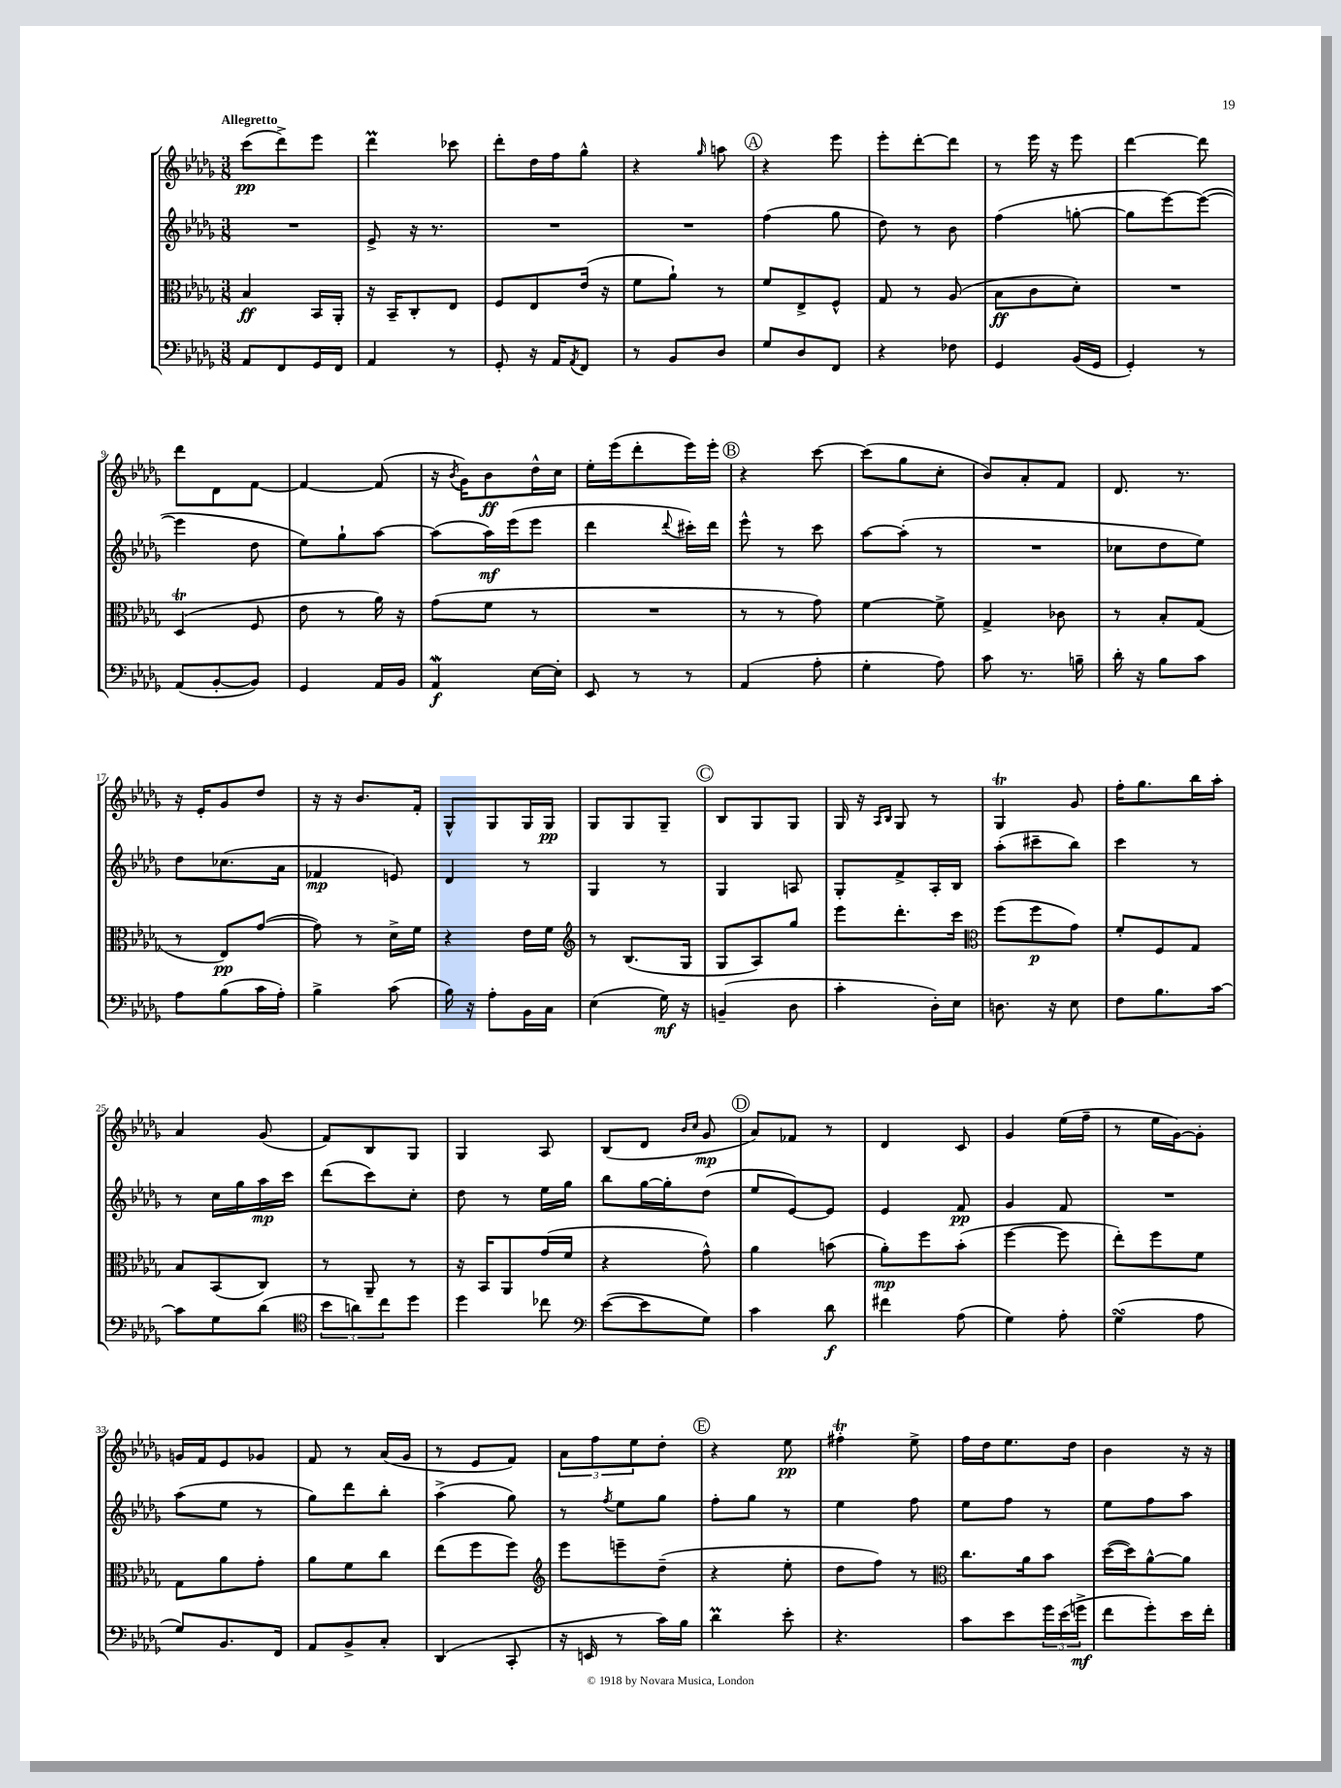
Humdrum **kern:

**kern	**dynam	**kern	**dynam	**kern	**dynam	**kern	**dynam
*part4	*part4	*part3	*part3	*part2	*part2	*part1	*part1
*staff4	*staff4	*staff3	*staff3	*staff2	*staff2	*staff1	*staff1
*clefF4	*	*clefC3	*	*clefG2	*	*clefG2	*
*k[b-e-a-d-g-]	*	*k[b-e-a-d-g-]	*	*k[b-e-a-d-g-]	*	*k[b-e-a-d-g-]	*
*M3/8	*	*M3/8	*	*M3/8	*	*M3/8	*
=1	=1	=1	=1	=1	=1	=1	=1
!	!	!	!	!	!	!LO:TX:a:B:t=Allegretto	!
8AA-/L	.	4B-/	ff	4.r	.	(8ccc\L	pp
8FF/	.	.	.	.	.	8ddd-^\)	.
16GG-/L	.	16BB-/LL	.	.	.	8eee-\J	.
16FF/JJ	.	16AA-'/JJ	.	.	.	.	.
=2	=2	=2	=2	=2	=2	=2	=2
4AA-/	.	16r	.	8e-^/	.	4ddd-M\	.
.	.	16BB-~/KL	.	.	.	.	.
.	.	8C'/	.	16r	.	.	.
.	.	.	.	8.r	.	.	.
8r	.	8E-/J	.	.	.	8ccc-X\	.
=3	=3	=3	=3	=3	=3	=3	=3
8GG-'/	.	8F/L	.	4.r	.	8ddd-'\L	.
16r	.	8E-/	.	.	.	16dd-\L	.
16AA-/KL	.	.	.	.	.	16ff\J	.
8qAA-/	.	.	.	.	.	.	.
8FF/J	.	(16e-/Jk	.	.	.	8gg-^^\J	.
.	.	16r	.	.	.	.	.
=4	=4	=4	=4	=4	=4	=4	=4
8r	.	8f\L	.	4.r	.	4r	.
8BB-/L	.	8a-`\J)	.	.	.	.	.
.	.	.	.	.	.	16qqgg-/	.
8D-/J	.	8r	.	.	.	8aan\	.
!!LO:REH:place=s1:t=A
=5	=5	=5	=5	=5	=5	=5	=5
8G-/L	.	8f/L	.	(4ff\	.	4r	.
8D-/	.	8E-^/	.	.	.	.	.
8FF/J	.	8F^^/J	.	8gg-\	.	8eee-\	.
=6	=6	=6	=6	=6	=6	=6	=6
4r	.	8G-/	.	8dd-\)	.	8eee-'\L	.
.	.	8r	.	8r	.	[8ddd-'\	.
8F-X\	.	(8A-/	.	8b-\	.	8ddd-\J]	.
=7	=7	=7	=7	=7	=7	=7	=7
4GG-/	.	8B-\L	ff	(4ff\	.	8r	.
.	.	8c\	.	.	.	16eee-\	.
.	.	.	.	.	.	16r	.
(16BB-/LL	.	8d-'\J)	.	[8ggn'\	.	8eee-\	.
16GG-/JJ	.	.	.	.	.	.	.
=8	=8	=8	=8	=8	=8	=8	=8
4GG-'/)	.	4.r	.	8gg\L]	.	[4ddd-\	.
.	.	.	.	[8eee-\)	.	.	.
8r	.	.	.	(8eee-\J_	.	8ddd-\]	.
!!LO:LB:g=z
=9	=9	=9	=9	=9	=9	=9	=9
(8AA-/L	.	(4D-T/	.	4eee-\]	.	8ddd-\L	.
[8BB-'/	.	.	.	.	.	8d-\	.
8BB-/J])	.	8F/	.	8dd-\	.	[8f\J	.
=10	=10	=10	=10	=10	=10	=10	=10
4GG-/	.	8e-\	.	8ee-\L)	.	4f/_	.
.	.	8r	.	8gg-`\	.	.	.
16AA-/LL	.	16a-\)	.	[8aa-\J	.	(8f/]	.
16BB-/JJ	.	16r	.	.	.	.	.
=11	=11	=11	=11	=11	=11	=11	=11
4AA-W/	f	(8g-\L	.	(8aa-\L]	.	16r	.
.	.	.	.	.	.	8qb-/	.
.	.	.	.	.	.	16g-\KL)	.
.	.	8f\J	.	16aa-\L)	mf	8b-\	ff
.	.	.	.	(16eee-\J	.	.	.
[16E-\LL	.	8r	.	8eee-\J	.	16dd-^^\L	.
16E-'\JJ]	.	.	.	.	.	16cc\JJ	.
=12	=12	=12	=12	=12	=12	=12	=12
8EE-/	.	4.r	.	4ddd-\	.	16ee-'\LL	.
.	.	.	.	.	.	(16eee-\J	.
8r	.	.	.	.	.	8ddd-'\	.
.	.	.	.	8qqddd-/	.	.	.
8r	.	.	.	16ccc#X'\LL)	.	16eee-\L)	.
.	.	.	.	16ddd-\JJ	.	16eee-'\JJ	.
!!LO:REH:place=s1:t=B
=13	=13	=13	=13	=13	=13	=13	=13
(4AA-/	.	8r	.	8eee-^^\	.	4r	.
.	.	8r	.	8r	.	.	.
8A-'\	.	8g-\)	.	8ccc\	.	[8ccc\	.
=14	=14	=14	=14	=14	=14	=14	=14
4G-'\	.	[4f\	.	[8aa-\L	.	(8ccc\L]	.
.	.	.	.	(8aa-'\J]	.	8gg-\	.
8A-\)	.	8f^\]	.	8r	.	8cc'\J	.
=15	=15	=15	=15	=15	=15	=15	=15
8c\	.	4G-^/	.	4.r	.	8b-/L)	.
8.r	.	.	.	.	.	8a-'/	.
.	.	8c-X\	.	.	.	8f/J	.
16Bn~\	.	.	.	.	.	.	.
=16	=16	=16	=16	=16	=16	=16	=16
16d-'\	.	8r	.	8cc-X\L	.	8.d-/	.
16r	.	.	.	.	.	.	.
8B-\L	.	8B-'/L	.	8dd-\	.	.	.
.	.	.	.	.	.	8.r	.
8c\J	.	(8G-/J	.	8ee-\J)	.	.	.
!!LO:LB:g=z
=17	=17	=17	=17	=17	=17	=17	=17
8A-\L	.	8r	.	8dd-\L	.	16r	.
.	.	.	.	.	.	16e-'/KL	.
(8B-\	.	8E-/L)	pp	(8.cc-X\	.	8g-/	.
16c\L	.	([8g-/J	.	.	.	8dd-/J	.
16A-'\JJ)	.	.	.	16a-\Jk	.	.	.
=18	=18	=18	=18	=18	=18	=18	=18
4B-^\	.	8g-\])	.	4f-X/	mp	16r	.
.	.	.	.	.	.	16r	.
.	.	8r	.	.	.	8.b-/L	.
(8c\	.	16d-^\LL	.	8en/)	.	.	.
.	.	16f\JJ	.	.	.	16f'/Jk	.
=19	=19	=19	=19	=19	=19	=19	=19
16B-\)	.	4r	.	4d-/	.	8G-^^/L	.
16r	.	.	.	.	.	.	.
8A-'\L	.	.	.	.	.	8G-/	.
16BB-\L	.	16e-\LL	.	8r	.	16G-/L	.
16C\JJ	.	16f\JJ	.	.	.	16G-/JJ	pp
=20	=20	=20	=20	=20	=20	=20	=20
*	*	*clefG2	*	*	*	*	*
(4E-\	.	8r	.	4G-/	.	8G-/L	.
.	.	(8.B-/L	.	.	.	8G-/	.
16G-\)	mf	.	.	8r	.	8G-~/J	.
16r	.	16G-/Jk	.	.	.	.	.
!!LO:REH:place=s1:t=C
=21	=21	=21	=21	=21	=21	=21	=21
(4BBn~/	.	8G-/L	.	4G-/	.	8B-/L	.
.	.	8A-/)	.	.	.	8G-/	.
8D-\	.	8gg-/J	.	8An/	.	8G-/J	.
=22	=22	=22	=22	=22	=22	=22	=22
4c'\	.	8eee-\L	.	8G-'/L	.	16G-/	.
.	.	.	.	.	.	16r	.
.	.	.	.	.	.	16qqA-/LL	.
.	.	.	.	.	.	16qqB-/JJ	.
.	.	8.ddd-'\	.	8f^/	.	8G-/	.
16D-'\LL)	.	.	.	16A-'/L	.	8r	.
16E-\JJ	.	16ccc\Jk	.	16B-/JJ	.	.	.
=23	=23	=23	=23	=23	=23	=23	=23
*	*	*clefC3	*	*	*	*	*
8.Dn\	.	(8ff\L	.	(8aa-'\L	.	4G-T/	.
.	.	8ff\	p	8ccc#X~\	.	.	.
16r	.	.	.	.	.	.	.
8E-\	.	8g-\J)	.	8bb-\J)	.	8g-/	.
=24	=24	=24	=24	=24	=24	=24	=24
8F\L	.	8f'/L	.	4ccc\	.	16ff'\KL	.
.	.	.	.	.	.	8.gg-\	.
8.B-\	.	8F/	.	.	.	.	.
.	.	8G-/J	.	8r	.	16bb-\L	.
[16c\Jk	.	.	.	.	.	16aa-'\JJ	.
!!LO:LB:g=z
=25	=25	=25	=25	=25	=25	=25	=25
8c\L]	.	8B-/L	.	8r	.	4a-/	.
8G-\	.	(8BB-/	.	16cc\LL	.	.	.
.	.	.	.	16gg-\	.	.	.
(8d-\J	.	8C/J)	.	16aa-\	mp	(8g-/	.
.	.	.	.	16ccc\JJ	.	.	.
=26	=26	=26	=26	=26	=26	=26	=26
*clefC4	*	*	*	*	*	*	*
12b-\L	.	8r	.	(8ddd-\L	.	8f/L)	.
12an\)	.	.	.	.	.	.	.
.	.	8AA-~/	.	8ccc\)	.	8B-/	.
12cc\	.	.	.	.	.	.	.
8dd-\J	.	8r	.	8cc'\J	.	8G-/J	.
=27	=27	=27	=27	=27	=27	=27	=27
4dd-\	.	16r	.	8dd-\	.	4G-/	.
.	.	16BB-/KL	.	.	.	.	.
.	.	8AA-/	.	8r	.	.	.
8cc-X\	.	(16g-/L	.	16ee-\LL	.	8A-/	.
.	.	16f/JJ	.	16gg-\JJ	.	.	.
=28	=28	=28	=28	=28	=28	=28	=28
*clefF4	*	*	*	*	*	*	*
([8e-\L	.	4r	.	8bb-\L	.	(8B-/L	.
8e-\]	.	.	.	[16gg-\L	.	8d-/J	.
.	.	.	.	16gg-'\J]	.	.	.
.	.	.	.	.	.	16qqb-/LL	.
.	.	.	.	.	.	16qqcc/JJ	.
8G-\J)	.	8g-^^\)	.	(8dd-\J	.	8g-/	mp
!!LO:REH:place=s1:t=D
=29	=29	=29	=29	=29	=29	=29	=29
4c\	.	4a-\	.	8ee-/L	.	8a-/L)	.
.	.	.	.	[8e-/)	.	8f-X/J	.
8d-\	f	(8bn\	.	8e-/J]	.	8r	.
=30	=30	=30	=30	=30	=30	=30	=30
4f#X\	.	8a-'\L)	mp	4e-/	.	4d-/	.
.	.	8ff\	.	.	.	.	.
(8A-\	.	(8b-'\J	.	8f/	pp	8c/	.
=31	=31	=31	=31	=31	=31	=31	=31
4G-\)	.	[4ff\	.	4g-/	.	4g-/	.
8A-'\	.	8ff\]	.	8f/	.	(16ee-\LL	.
.	.	.	.	.	.	16ff~\JJ	.
=32	=32	=32	=32	=32	=32	=32	=32
(4G-sSSs\	.	8ee-'\L)	.	4.r	.	8r	.
.	.	8ff\	.	.	.	16ee-\LL	.
.	.	.	.	.	.	[16g-\J)	.
8A-\	.	8f\J	.	.	.	8g-'\J]	.
!!LO:LB:g=z
=33	=33	=33	=33	=33	=33	=33	=33
8G-/L)	.	8G-\L	.	(8aa-\L	.	16gn/LL	.
.	.	.	.	.	.	16f/J	.
8.BB-/	.	8a-\	.	8ee-\J	.	8e-/	.
.	.	8g-'\J	.	8r	.	8g-X/J	.
16FF/Jk	.	.	.	.	.	.	.
=34	=34	=34	=34	=34	=34	=34	=34
8AA-/L	.	8a-\L	.	8gg-\L)	.	8f/	.
8BB-^/	.	8f\	.	8ddd-\	.	8r	.
8C'/J	.	8cc\J	.	8bb-'\J	.	(16a-/LL	.
.	.	.	.	.	.	16g-/JJ	.
=35	=35	=35	=35	=35	=35	=35	=35
(4DD-/	.	(8ee-\L	.	(4aa-^\	.	8r	.
.	.	8ff\	.	.	.	8e-/L	.
8CC'/	.	8ff\J)	.	8gg-\)	.	8f/J)	.
=36	=36	=36	=36	=36	=36	=36	=36
*	*	*clefG2	*	*	*	*	*
16r	.	8eee-\L	.	8r	.	12a-\L	.
16EEn/	.	.	.	.	.	.	.
.	.	.	.	.	.	12ff\	.
.	.	.	.	8qff/	.	.	.
8r	.	8eeen~\	.	8ee-\L	.	.	.
.	.	.	.	.	.	12ee-\	.
16c\LL)	.	(8dd-~\J	.	8gg-\J	.	8dd-'\J	.
16B-\JJ	.	.	.	.	.	.	.
!!LO:REH:place=s1:t=E
=37	=37	=37	=37	=37	=37	=37	=37
4d-M\	.	4r	.	8ff'\L	.	4r	.
.	.	.	.	8gg-\J	.	.	.
8e-'\	.	8ee-'\	.	8r	.	8ee-\	pp
=38	=38	=38	=38	=38	=38	=38	=38
4.r	.	8dd-\L	.	4ee-\	.	4ff#Xt'\	.
.	.	8ff\J)	.	.	.	.	.
.	.	8r	.	8ff\	.	8ee-^\	.
=39	=39	=39	=39	=39	=39	=39	=39
*	*	*clefC3	*	*	*	*	*
8c\L	.	8.cc\L	.	8ee-\L	.	16ff\LL	.
.	.	.	.	.	.	16dd-\J	.
8e-\	.	.	.	8ff\J	.	8.ee-\	.
.	.	16a-\k	.	.	.	.	.
24g-\L	.	8b-\J	.	8r	.	.	.
(24e-\	.	.	.	.	.	.	.
.	.	.	.	.	.	16dd-\Jk	.
24gn^\JJ	mf	.	.	.	.	.	.
=40	=40	=40	=40	=40	=40	=40	=40
8f\L	.	([16dd-\LL	.	8ee-\L	.	4b-\	.
.	.	16dd-\J])	.	.	.	.	.
8g-'\)	.	[8a-^^\	.	8ff\	.	.	.
16e-\L	.	8a-\J]	.	8aa-\J	.	16r	.
16f'\JJ	.	.	.	.	.	16r	.
==	==	==	==	==	==	==	==
*-	*-	*-	*-	*-	*-	*-	*-
